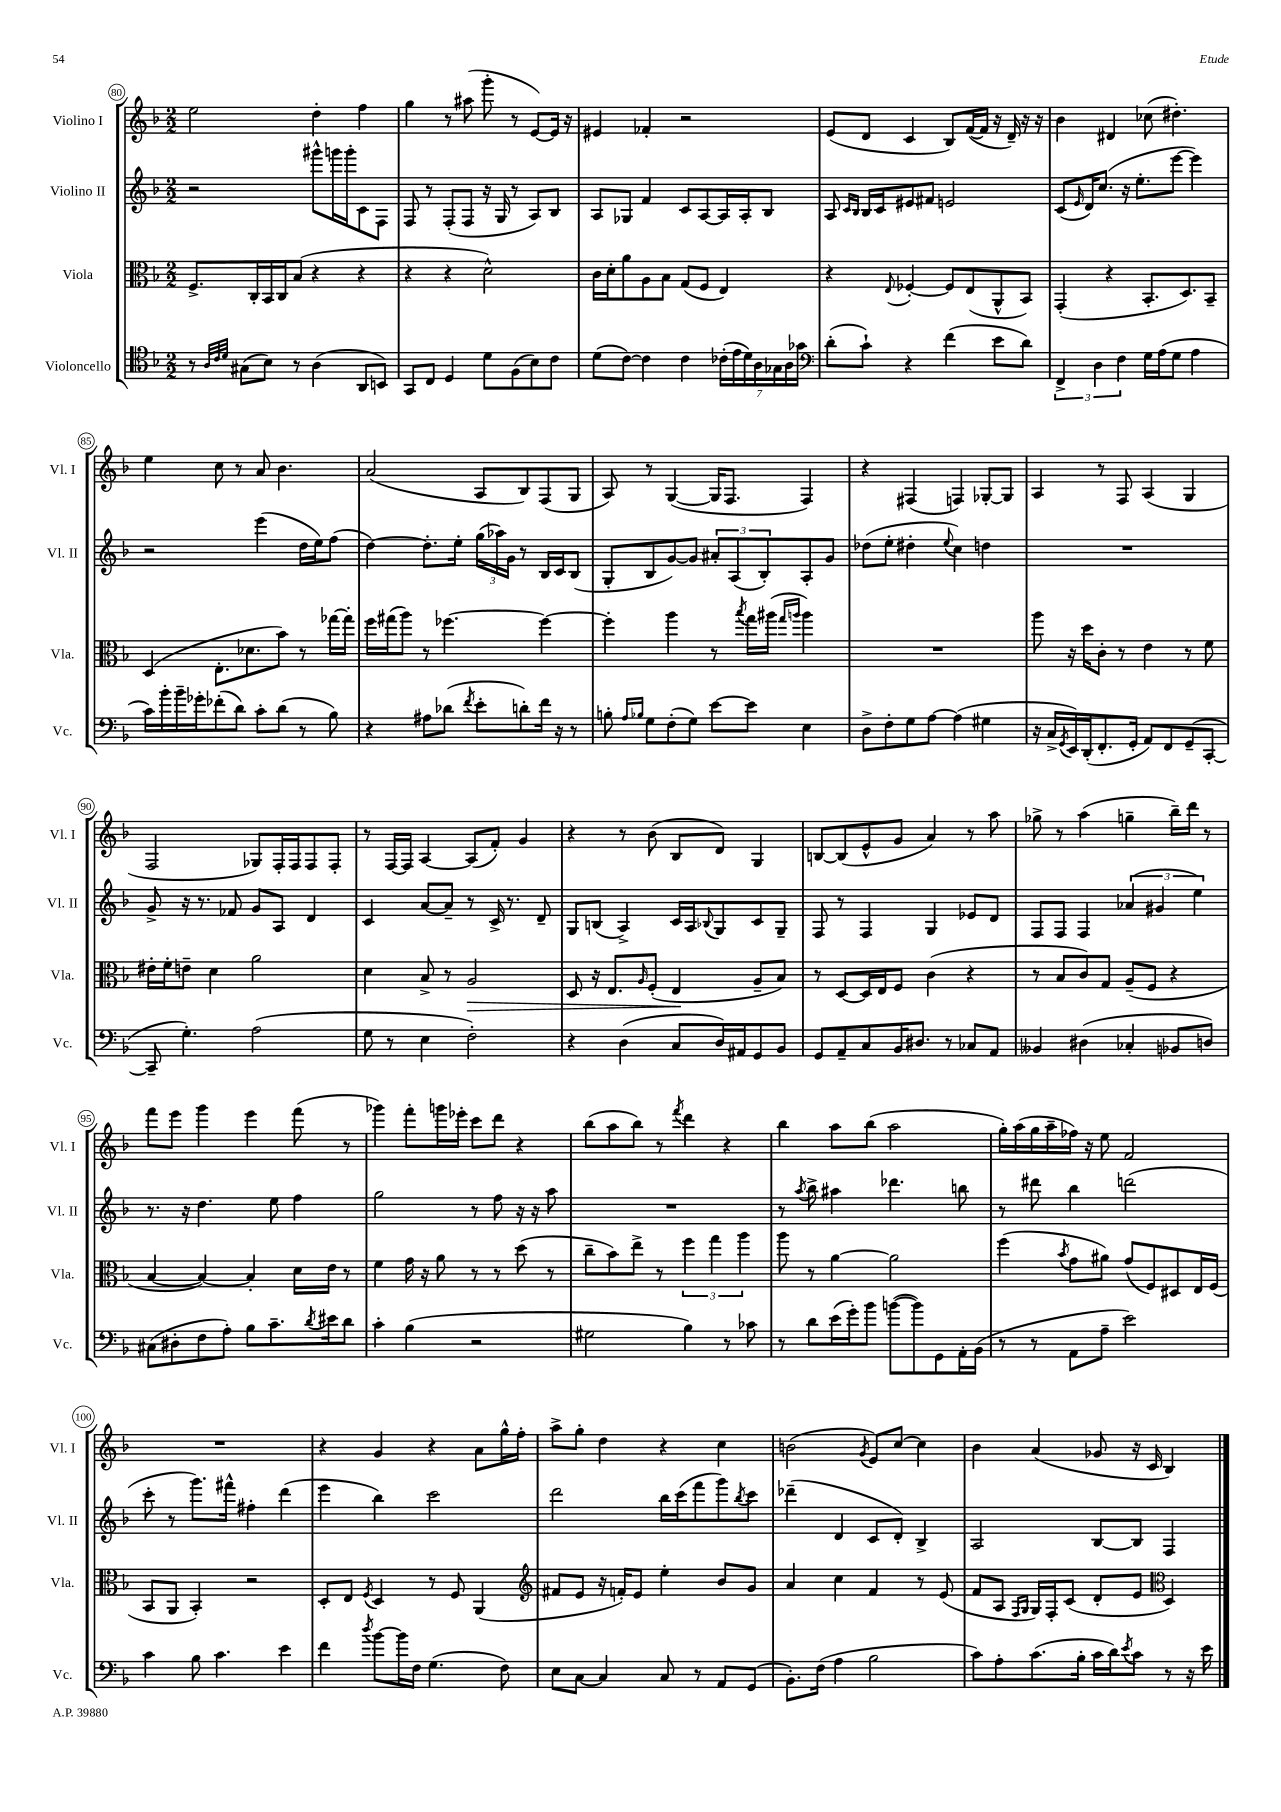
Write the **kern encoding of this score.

**kern	**kern	**dynam	**kern	**kern
*part4	*part3	*part3	*part2	*part1
*staff4	*staff3	*staff3	*staff2	*staff1
*I"Violoncello	*I"Viola	*	*I"Violino II	*I"Violino I
*I'Vc.	*I'Vla.	*	*I'Vl. II	*I'Vl. I
*clefC4	*clefC3	*	*clefG2	*clefG2
*k[b-]	*k[b-]	*	*k[b-]	*k[b-]
*M2/2	*M2/2	*	*M2/2	*M2/2
=80	=80	=80	=80	=80
8r	8.F^/L	.	2r	2ee\
32qqA/LLL	.	.	.	.
32qqc/	.	.	.	.
32qqd/JJJ	.	.	.	.
(8G#X\L	.	.	.	.
.	16C'/L	.	.	.
8B-\J)	16BB-/	.	.	.
.	16C/J	.	.	.
8r	(8B-/J	.	.	.
(4A\	4r	.	8ggg#X^^\L	4dd'\
.	.	.	16gggn\L	.
.	.	.	16ggg'\J	.
8AA/L	4r	.	8c\	4ff\
8BBn/J)	.	.	8F\J	.
=81	=81	=81	=81	=81
8GG/L	4r	.	8F/	4gg\
8C/J	.	.	8r	.
4D/	4r	.	(8F'/L	8r
.	.	.	8F/J	(8aa#X\
8d\L	2d^^\)	.	16r	8ggg'\
.	.	.	16G/	.
(8F\	.	.	8r	8r
8B-\)	.	.	8A/L)	[8e/L)
8c\J	.	.	8B-/J	16e/Jk]
.	.	.	.	16r
=82	=82	=82	=82	=82
(8d\L	16c\LL	.	8A/L	4e#X/
.	16d'\J	.	.	.
[8c\J)	8a\	.	8G-X/J	.
4c\]	8A\	.	4f/	4f-X'/
.	8B-\J	.	.	.
4c\	(8G/L	.	8c/L	2r
.	8F/J	.	[8A/	.
(28c-X'\LL	4E/)	.	16A/L]	.
28e\	.	.	.	.
.	.	.	16A'/J	.
28d\)	.	.	.	.
28A\	.	.	.	.
.	.	.	8B-/J	.
28G-X\	.	.	.	.
28A\	.	.	.	.
28g-X\JJ	.	.	.	.
=83	=83	=83	=83	=83
*clefF4	*	*	*	*
(8d'\L	4r	.	8A/	(8e/L
.	.	.	16qqc/LL	.
.	.	.	16qqB-/JJ	.
8c`\J)	.	.	16B-/LL	8d/J
.	.	.	16c/J	.
.	8qqE/	.	.	.
4r	[4F-X'/	.	8e#X/	4c/
.	.	.	8f#X/J	.
(4f\	8F-/L]	.	2en/	8B-/L)
.	(8E/	.	.	([16f/L
.	.	.	.	16f/JJ]
8e\L	8AA^^/	.	.	16r
.	.	.	.	16d~/)
8d\J)	8BB-/J)	.	.	16r
.	.	.	.	16r
=84	=84	=84	=84	=84
6FF^/	(4GG'/	.	(8c/L	4b-\
.	.	.	16qqe/	.
.	.	.	16d/K)	.
6D\	.	.	.	.
.	.	.	(8.cc/J	.
.	4r	.	.	4d#X/
6F\	.	.	.	.
.	.	.	16r	.
.	.	.	8.ee'\L	.
16G\LL	8.BB-'/L	.	.	(8cc-X\
(16A\J	.	.	.	.
8G\J	.	.	[8eee\J	4.dd#X'\)
.	8.D/)	.	.	.
4A\	.	.	4eee\])	.
.	8BB-~/J	.	.	.
!!LO:LB:g=z
=85	=85	=85	=85	=85
16c\LL)	(4D/	.	2r	4ee\
16b-'\	.	.	.	.
16b-~\	.	.	.	.
16g-X'\J	.	.	.	.
(8f-X'\	8.E'\L	.	.	8cc\
8d\J)	.	.	.	8r
.	8.d-X\	.	.	.
8c'\L	.	.	(4eee\	8a/
(8d\J	8b-\J)	.	.	4.b-\
8r	8r	.	16dd\LL	.
.	.	.	16ee\J)	.
8B-\)	[16gg-X\LL	.	(8ff\J	.
.	16gg-'\JJ]	.	.	.
=86	=86	=86	=86	=86
4r	16ff\LL	.	[4dd\)	(2a/
.	(16gg#X\J	.	.	.
.	8aa\J)	.	.	.
8A#X\L	8r	.	8.dd'\L]	.
(8d-X\J	[4.ff-X\	.	.	.
.	.	.	16ee'\Jk	.
8qf/	.	.	.	.
8e'\L	.	.	(24gg\LL	8A/L
.	.	.	24aa-X\)	.
.	.	.	24g\JJ	.
8dn'\)	.	.	8r	8B-/)
16f\Jk	4ff-\_	.	16B-/LL	(8F/
16r	.	.	16c/J	.
8r	.	.	(8B-/J	8G/J
=87	=87	=87	=87	=87
8Bn'\	4ff-'\]	.	8G'/L	8A/)
16qqA/LL	.	.	.	.
16qqB-X/JJ	.	.	.	.
8G\L	.	.	8B-/	8r
(8F'\	4aa\	.	[8g/)	([4G/
8G\J)	.	.	8g/J]	.
[8e\L	8r	.	12a#X'/L	16G/KL]
.	.	.	.	8.F/J
.	.	.	(12A/	.
.	8qbb-/	.	.	.
8e\J]	16gg\LL	.	.	.
.	.	.	12B-'/)	.
.	(16aa#X\JJ	.	.	.
.	16qqgg/LL	.	.	.
.	16qqaan/JJ	.	.	.
4E\	4aa\)	.	8A'/	4F/)
.	.	.	8g/J	.
=88	=88	=88	=88	=88
8D^\L	1r	.	(8dd-X\L	4r
8F'\	.	.	8ee'\J	.
8G\	.	.	4dd#X'\	(4F#X/
[8A\J	.	.	.	.
.	.	.	8qqee/	.
(4A\]	.	.	4cc\)	4Fn/)
4G#X\	.	.	4ddn\	[8G-X'/L
.	.	.	.	8G-/J]
=89	=89	=89	=89	=89
16r	8aa\	.	1r	4A/
16C^/LL	.	.	.	.
8qGG/	.	.	.	.
16EE/)	16r	.	.	.
(16DD'/J	16dd\KL	.	.	.
8.FF'/	8c'\J	.	.	8r
.	8r	.	.	8F/
16GG'/Jk	.	.	.	.
8AA/L)	4e\	.	.	(4A/
8FF/	.	.	.	.
(8GG~/	8r	.	.	4G/
[8CC'/J	8f\	.	.	.
!!LO:LB:g=z
=90	=90	=90	=90	=90
8CC~/]	16e#X'\LL	.	8g^/	2F/
.	16f'\J	.	.	.
4.G'\)	8en~\J	.	16r	.
.	.	.	8.r	.
.	4d\	.	.	.
.	.	.	8f-X/	.
(2A\	2a\	.	8g/L	8G-X/L)
.	.	.	8A/J	16F'/L
.	.	.	.	16F/J
.	.	.	4d/	8F/
.	.	.	.	8F'/J
=91	=91	=91	=91	=91
8G\	4d\	.	4c/	8r
8r	.	.	.	[16F/LL
.	.	.	.	16F/JJ]
4E\	8B-^/	.	[8a/L	[4A/
.	8r	.	8a~/J]	.
!	!	!LO:HP:b	!	!
2F'\)	2A/	>	8r	(8A/L]
.	.	.	16c^/	8f'/J)
.	.	.	8.r	.
.	.	.	.	4g/
.	.	.	8d~/	.
=92	=92	=92	=92	=92
4r	8D/	.	8G/L	4r
.	16r	.	(8Bn/J	.
.	8.E/L	.	.	.
(4D\	.	.	4A^/)	8r
.	16qqA/	.	.	.
.	(8F'/J	.	.	(8b-\
8C/L	4E/	.	16c/LL	8B-/L
.	.	.	16A/J	.
.	.	.	8qqB-X/	.
16D/L)	.	.	8G/	8d/J)
16AA#X/J	.	.	.	.
8GG/	8A~/L	]	8c/	4G/
8BB-/J	8B-/J)	.	8G~/J	.
=93	=93	=93	=93	=93
8GG/L	8r	.	8F/	[8Bn/L
8AA~/	[8D/L	.	8r	(8B/]
8C/	16D/L]	.	4F/	8e^^/
.	16E/J	.	.	.
16BB-/K	8F/J	.	.	8g/J
8.D#X/J	.	.	.	.
.	(4c\	.	4G/	4a/)
8r	.	.	.	.
8C-X/L	4r	.	8e-X/L	8r
8AA/J	.	.	8d/J	8aa\
=94	=94	=94	=94	=94
4BB--X/	8r	.	8F/L	8gg-X^\
.	8B-/L	.	8F/J	8r
(4D#X\	8c/)	.	4F/	(4aa\
.	8G/J	.	.	.
4C-X'/	(8A~/L	.	(6a-X/	4ggn~\
.	8F/J	.	.	.
.	.	.	6g#X/	.
8BB-X/L	4r	.	.	16bb-~\LL)
.	.	.	.	16ddd\JJ
.	.	.	6ee\)	.
8Dn/J)	.	.	.	8r
!!LO:LB:g=z
=95	=95	=95	=95	=95
(8C#X\L	[4B-/	.	8.r	8fff\L
8D#X'\	.	.	.	8eee\J
.	.	.	16r	.
8F\	4B-/_)	.	4.dd\	4ggg\
8A'\J)	.	.	.	.
8B-\L	4B-'/]	.	.	4eee\
8.c~\	.	.	8ee\	.
.	16d\LL	.	4ff\	(8fff\
8qd/	.	.	.	.
16e#X\k	16e\JJ	.	.	.
8d\J	8r	.	.	8r
=96	=96	=96	=96	=96
4c'\	4f\	.	2gg\	4ggg-X\)
(4B-\	16g\	.	.	8fff'\L
.	16r	.	.	.
.	8a\	.	.	16gggn\L
.	.	.	.	16eee-X'\JJ
2r	8r	.	8r	8ccc\L
.	8r	.	8ff\	8ddd\J
.	(8dd\	.	16r	4r
.	.	.	16r	.
.	8r	.	8aa\	.
=97	=97	=97	=97	=97
2G#X\	8cc~\L	.	1r	(8bb-\L
.	8b-\)	.	.	8aa\
.	8ee^\J	.	.	8bb-\J)
.	8r	.	.	8r
.	.	.	.	8qfff/
4B-\)	6ff\	.	.	4ddd\
.	6gg\	.	.	.
8r	.	.	.	4r
.	6aa\	.	.	.
8c-X\	.	.	.	.
=98	=98	=98	=98	=98
8r	8aa\	.	8r	4bb-\
.	.	.	8qaa/	.
8d\L	8r	.	8bb-^\	.
(16e\L	[4a\	.	4aa#X\	8aa\L
16g'\J)	.	.	.	.
8b-\J	.	.	.	(8bb-\J
([8bn\L	2a\]	.	4.ddd-X\	2aa\
8b\])	.	.	.	.
8GG\	.	.	.	.
16AA'\L	.	.	8bbn\	.
(16BB-\JJ	.	.	.	.
=99	=99	=99	=99	=99
8r	(4ff\	.	8r	16gg'\LL)
.	.	.	.	(16aa\
8r	.	.	8ddd#X\	16gg\
.	.	.	.	16aa~\
.	8qb-/	.	.	.
8AA\L	8g\L	.	4bb-\	16ff-X\JJ)
.	.	.	.	16r
8A~\J	8a#X\J)	.	.	8ee\
2e\)	(8g/L	.	(2dddn\	2f/
.	8F/)	.	.	.
.	8D#X/	.	.	.
.	16E/L	.	.	.
.	(16F/JJ	.	.	.
!!LO:LB:g=z
=100	=100	=100	=100	=100
4c\	8BB-/L	.	8ccc'\	1r
.	8AA/J	.	8r	.
8B-\	4BB-'/)	.	8.ggg\L)	.
4.c\	.	.	.	.
.	.	.	16fff#X^^\Jk	.
.	2r	.	4ff#X'\	.
4e\	.	.	(4ddd\	.
=101	=101	=101	=101	=101
4f\	8D'/L	.	4eee\	4r
.	8E/J	.	.	.
8qdd/	8qF/	.	.	.
[8b-\L	4D/	.	4bb-\)	4g/
16b-\L]	.	.	.	.
16F\JJ	.	.	.	.
(4.G\	8r	.	2ccc\	4r
.	8F/	.	.	.
.	(4AA/	.	.	8a\L
8F\)	.	.	.	16gg^^\L
.	.	.	.	16ff'\JJ
=102	=102	=102	=102	=102
*	*clefG2	*	*	*
8E\L	8f#X/L	.	2ddd\	8aa^\L
[8C\J	8e/J	.	.	8gg'\J
4C/]	16r	.	.	4dd\
.	16fn'/KL)	.	.	.
.	8e/J	.	.	.
8C/	4ee'\	.	16bb-\LL	4r
.	.	.	(16ccc\J	.
8r	.	.	8fff\	.
8AA/L	8b-/L	.	8ggg\)	4cc\
.	.	.	8qbb-/	.
(8GG/J	8g/J	.	8ccc\J	.
=103	=103	=103	=103	=103
8.BB-'\L)	4a/	.	(4ddd-X~\	(2bn\
(16F\Jk	.	.	.	.
4A\	4cc\	.	4d/	.
.	.	.	.	8qg/
2B-\	4f/	.	8c/L	8e/L)
.	.	.	8d'/J)	[8cc/J
.	8r	.	4B-^/	4cc\]
.	(8e/	.	.	.
=104	=104	=104	=104	=104
8c\L)	8f/L	.	2A/	4b-\
8A'\	8A/J	.	.	.
.	16qqF/LL	.	.	.
.	16qqG/JJ	.	.	.
(8.c\	16G/LL)	.	.	(4a/
.	16F'/J	.	.	.
.	(8c/J	.	.	.
16B-'\Jk	.	.	.	.
16c\LL	8d'/L	.	[8B-/L	8g-X/
16d\J)	.	.	.	.
8qe/	.	.	.	.
8c\J	8e/J	.	8B-/J]	16r
.	.	.	.	16c/
*	*clefC3	*	*	*
8r	4D/)	.	4F/	4B-/)
16r	.	.	.	.
16e\	.	.	.	.
==	==	==	==	==
*-	*-	*-	*-	*-
